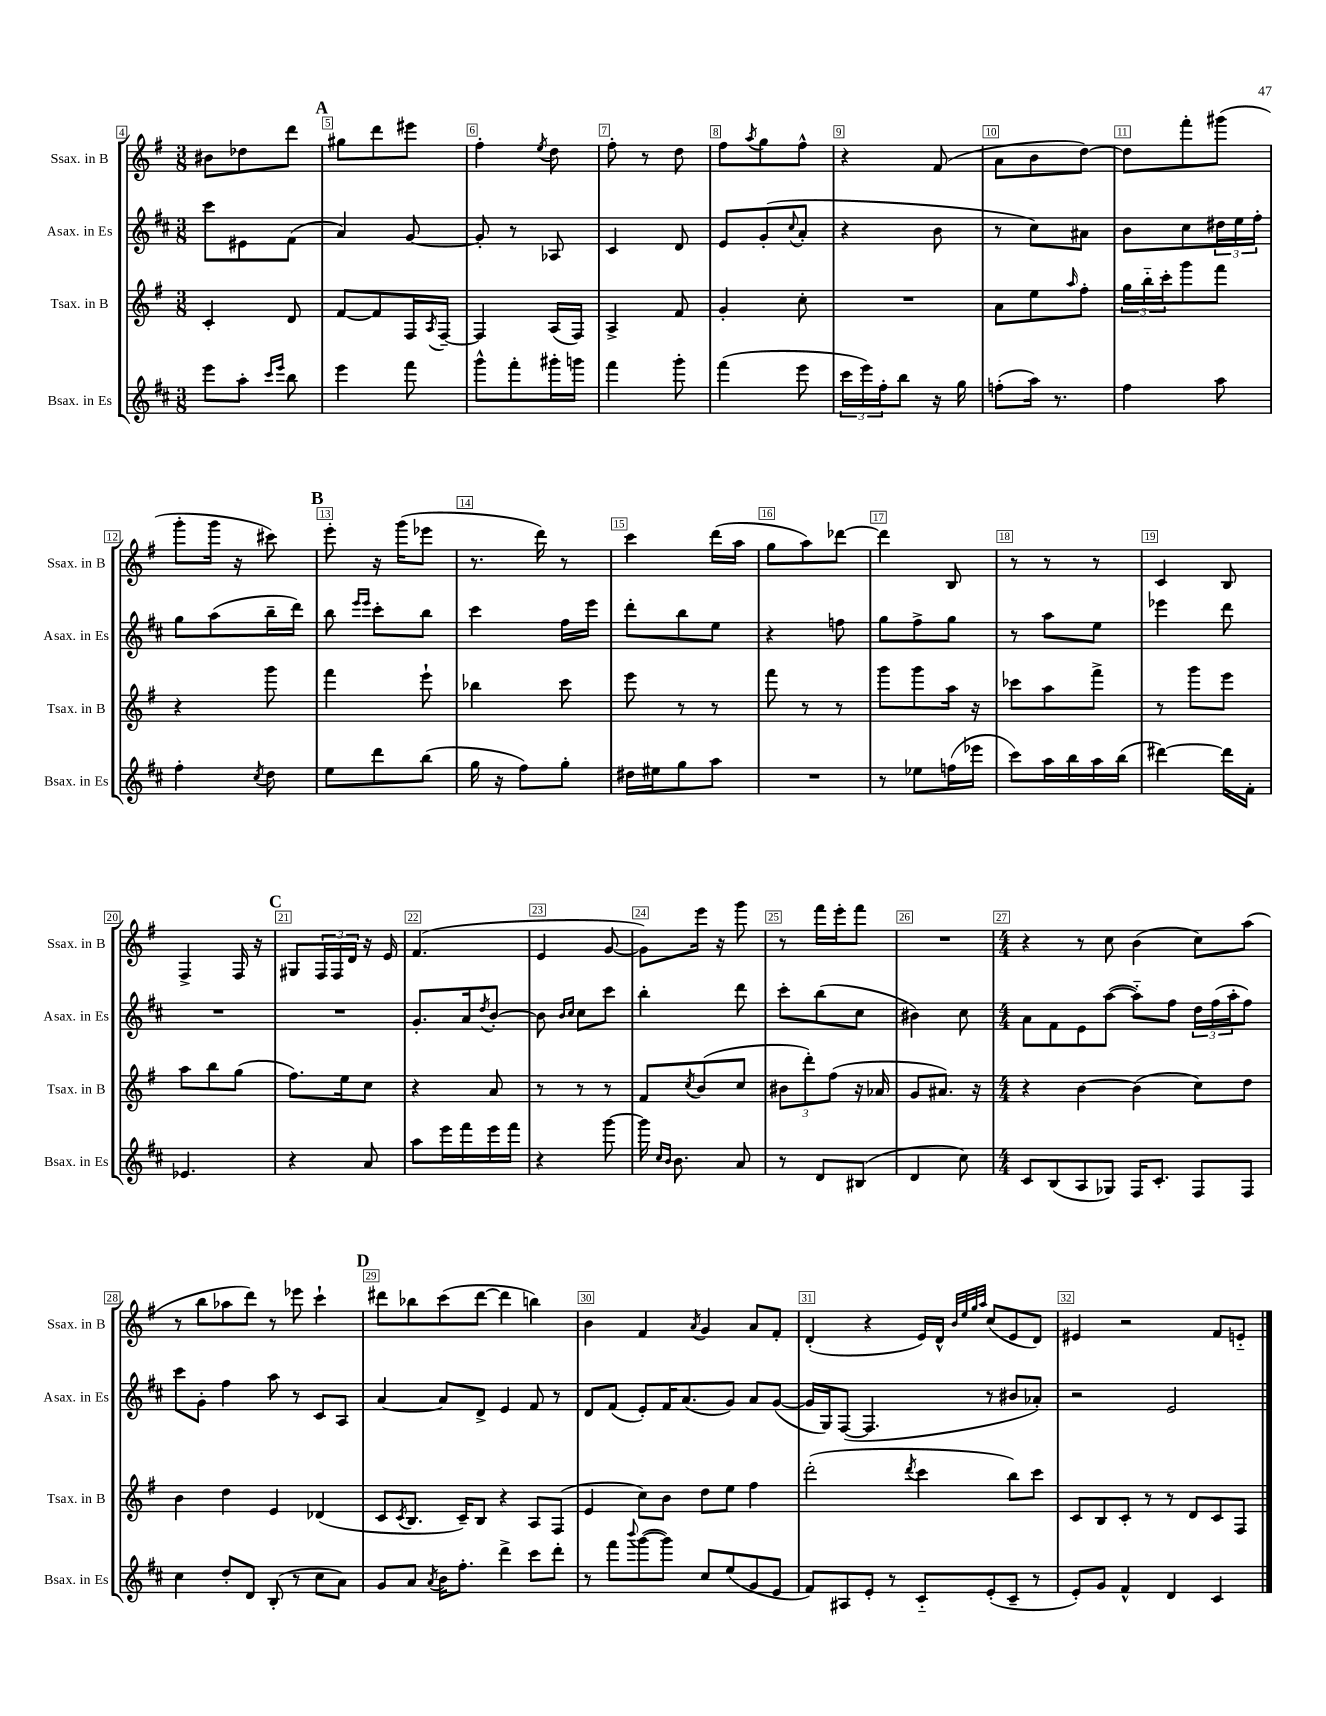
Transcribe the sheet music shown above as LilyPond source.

<<
\new StaffGroup <<
\new Staff = "s0" \with { instrumentName = "Ssax. in B" shortInstrumentName = "Ssax. in B" } {
    \clef treble \key g \major \numericTimeSignature \time 3/8
    bis'8 des''8 d'''8 |
    \mark \markup { \bold "A" } gis''8 d'''8 eis'''8 |
    fis''4-. \acciaccatura { e''8 } d''8 |
    fis''8-. r8 d''8 |
    fis''8 \acciaccatura { a''8 } g''8 fis''8-^ |
    r4 fis'8( |
    a'8 b'8 d''8~) |
    d''8 fis'''8-. gis'''8( |
    g'''8-. g'''16 r16 cis'''8) |
    \mark \markup { \bold "B" } e'''8-. r16 g'''16( ees'''8 |
    r8. d'''16) r8 |
    c'''4 d'''16( a''16 |
    g''8 a''8) des'''8~ |
    des'''4 b8 |
    r8 r8 r8 |
    c'4 b8 |
    fis4-> fis16 r16 |
    \mark \markup { \bold "C" } gis8 \tuplet 3/2 { fis16 fis16 d'16 } r16 e'16 |
    fis'4.( |
    e'4 g'8~ |
    g'8) e'''16 r16 g'''8 |
    r8 fis'''16 e'''16-. fis'''8 |
    R4. |
    \numericTimeSignature \time 4/4 r4 r8 c''8 b'4( c''8) a''8( |
    r8 b''8 aes''8 d'''8) r8 ees'''8 c'''4-! |
    \mark \markup { \bold "D" } dis'''8 bes''8 c'''8( dis'''8~ dis'''4 b''4) |
    b'4 fis'4 \acciaccatura { a'8 } g'4 a'8 fis'8-. |
    d'4-.( r4 e'16) d'16-^ \grace { b'32 e''32 g''32 a''32 } c''8( e'8 d'8) |
    eis'4 r2 fis'8 e'8-_ \bar "|." |
}
\new Staff = "s1" \with { instrumentName = "Asax. in Es" shortInstrumentName = "Asax. in Es" } {
    \clef treble \key d \major \numericTimeSignature \time 3/8
    cis'''8 eis'8 fis'8( |
    \mark \markup { \bold "A" } a'4) g'8~ |
    g'8-. r8 aes8 |
    cis'4 d'8 |
    e'8 g'8-.( \appoggiatura { cis''8 } a'8-. |
    r4 b'8 |
    r8 cis''8) ais'8 |
    b'8 cis''8 \tuplet 3/2 { dis''16 e''16 fis''16-. } |
    g''8 a''8( b''16-- d'''16) |
    \mark \markup { \bold "B" } b''8 \grace { e'''16 e'''16 } cis'''8-. b''8 |
    cis'''4 fis''16 e'''16 |
    d'''8-. b''8 e''8 |
    r4 f''8 |
    g''8 fis''8-> g''8 |
    r8 a''8 e''8 |
    ees'''4 d'''8 |
    R4. |
    \mark \markup { \bold "C" } R4. |
    g'8.-. a'16 \acciaccatura { d''8 } b'8~-. |
    b'8 \grace { b'16 cis''16 } cis''8 cis'''8 |
    b''4-. d'''8 |
    cis'''8-. b''8( cis''8 |
    bis'4) cis''8 |
    \numericTimeSignature \time 4/4 a'8 fis'8 e'8 a''8~( a''8-_) fis''8 \tuplet 3/2 { d''16 fis''16( a''16-. } fis''8) |
    cis'''8 g'8-. fis''4 a''8 r8 cis'8 a8 |
    \mark \markup { \bold "D" } a'4~ a'8 d'8-> e'4 fis'8 r8 |
    d'8 fis'8( e'8-.) fis'16 a'8.( g'8) a'8 g'8~( |
    g'16 g16) fis8~( fis4. r8 bis'8 aes'8-.) |
    r2 e'2 \bar "|." |
}
\new Staff = "s2" \with { instrumentName = "Tsax. in B" shortInstrumentName = "Tsax. in B" } {
    \clef treble \key g \major \numericTimeSignature \time 3/8
    c'4-. d'8 |
    \mark \markup { \bold "A" } fis'8~ fis'8 fis16 \acciaccatura { a8 } fis16~-- |
    fis4 a16( fis16) |
    a4-> fis'8 |
    g'4-. c''8-. |
    R4. |
    a'8 e''8 \grace { a''16 } fis''8-. |
    \tuplet 3/2 { g''16 b''16-_ c'''16-. } g'''8 fis'''8 |
    r4 g'''8 |
    \mark \markup { \bold "B" } fis'''4 e'''8-! |
    bes''4 c'''8 |
    e'''8 r8 r8 |
    fis'''8 r8 r8 |
    g'''8 g'''8 a''16 r16 |
    ces'''8 a''8 fis'''8-> |
    r8 g'''8 e'''8 |
    a''8 b''8 g''8( |
    \mark \markup { \bold "C" } fis''8.) e''16 c''8 |
    r4 a'8 |
    r8 r8 r8 |
    fis'8 \acciaccatura { c''8 } b'8( c''8 |
    \tuplet 3/2 { bis'8 d'''8-.) fis''8( } r16 aes'16 |
    g'8 ais'8.) r16 |
    \numericTimeSignature \time 4/4 r4 b'4~ b'4( c''8) d''8 |
    b'4 d''4 e'4 des'4( |
    \mark \markup { \bold "D" } c'8 \acciaccatura { c'8 } b8. c'16--) b8 r4 a8 fis8( |
    e'4 c''8) b'8 d''8 e''8 fis''4 |
    d'''2-.( \acciaccatura { d'''8 } c'''4 b''8) c'''8 |
    c'8 b8 c'8-. r8 r8 d'8 c'8 fis8 \bar "|." |
}
\new Staff = "s3" \with { instrumentName = "Bsax. in Es" shortInstrumentName = "Bsax. in Es" } {
    \clef treble \key d \major \numericTimeSignature \time 3/8
    e'''8 a''8-. \grace { cis'''16 e'''16 } b''8 |
    \mark \markup { \bold "A" } e'''4 fis'''8 |
    g'''8-^ fis'''8-. gis'''16-. g'''16 |
    fis'''4 g'''8-. |
    fis'''4( e'''8 |
    \tuplet 3/2 { cis'''16 e'''16) fis''16-. } b''8 r16 g''16 |
    f''8-.( a''16) r8. |
    fis''4 a''8 |
    fis''4-. \acciaccatura { cis''8 } d''8 |
    \mark \markup { \bold "B" } e''8 d'''8 b''8( |
    g''16 r16 fis''8) g''8-. |
    dis''16 eis''16 g''8 a''8 |
    R4. |
    r8 ees''8 f''16( ees'''16 |
    cis'''8) a''16 b''16 a''16 b''16( |
    dis'''4~) dis'''16 fis'16-. |
    ees'4. |
    \mark \markup { \bold "C" } r4 a'8 |
    a''8 e'''16 fis'''16 e'''16 fis'''16 |
    r4 g'''8~ |
    g'''16 \grace { cis''16 b'16 } b'8. a'8 |
    r8 d'8 bis8( |
    d'4 cis''8) |
    \numericTimeSignature \time 4/4 cis'8 b8( a8 ges8) fis16 cis'8.-. fis8 fis8 |
    cis''4 d''8-. d'8 b8-.( r8 cis''8 a'8) |
    \mark \markup { \bold "D" } g'8 a'8 \acciaccatura { a'8 } b'16 fis''8.-. d'''4-> cis'''8 d'''8-. |
    r8 fis'''8 \appoggiatura { b'''8 } g'''8~( g'''8) cis''8 e''8( g'8 e'8 |
    fis'8) ais8 e'8-. r8 cis'8-_ e'8-.( cis'8-- r8 |
    e'8-.) g'8 fis'4-^ d'4 cis'4 \bar "|." |
}
>>
>>
\layout { \context { \Score currentBarNumber = #4 \override BarNumber.break-visibility = ##(#f #t #t) barNumberVisibility = #all-bar-numbers-visible \override BarNumber.stencil = #(make-stencil-boxer 0.1 0.3 ly:text-interface::print) } }
